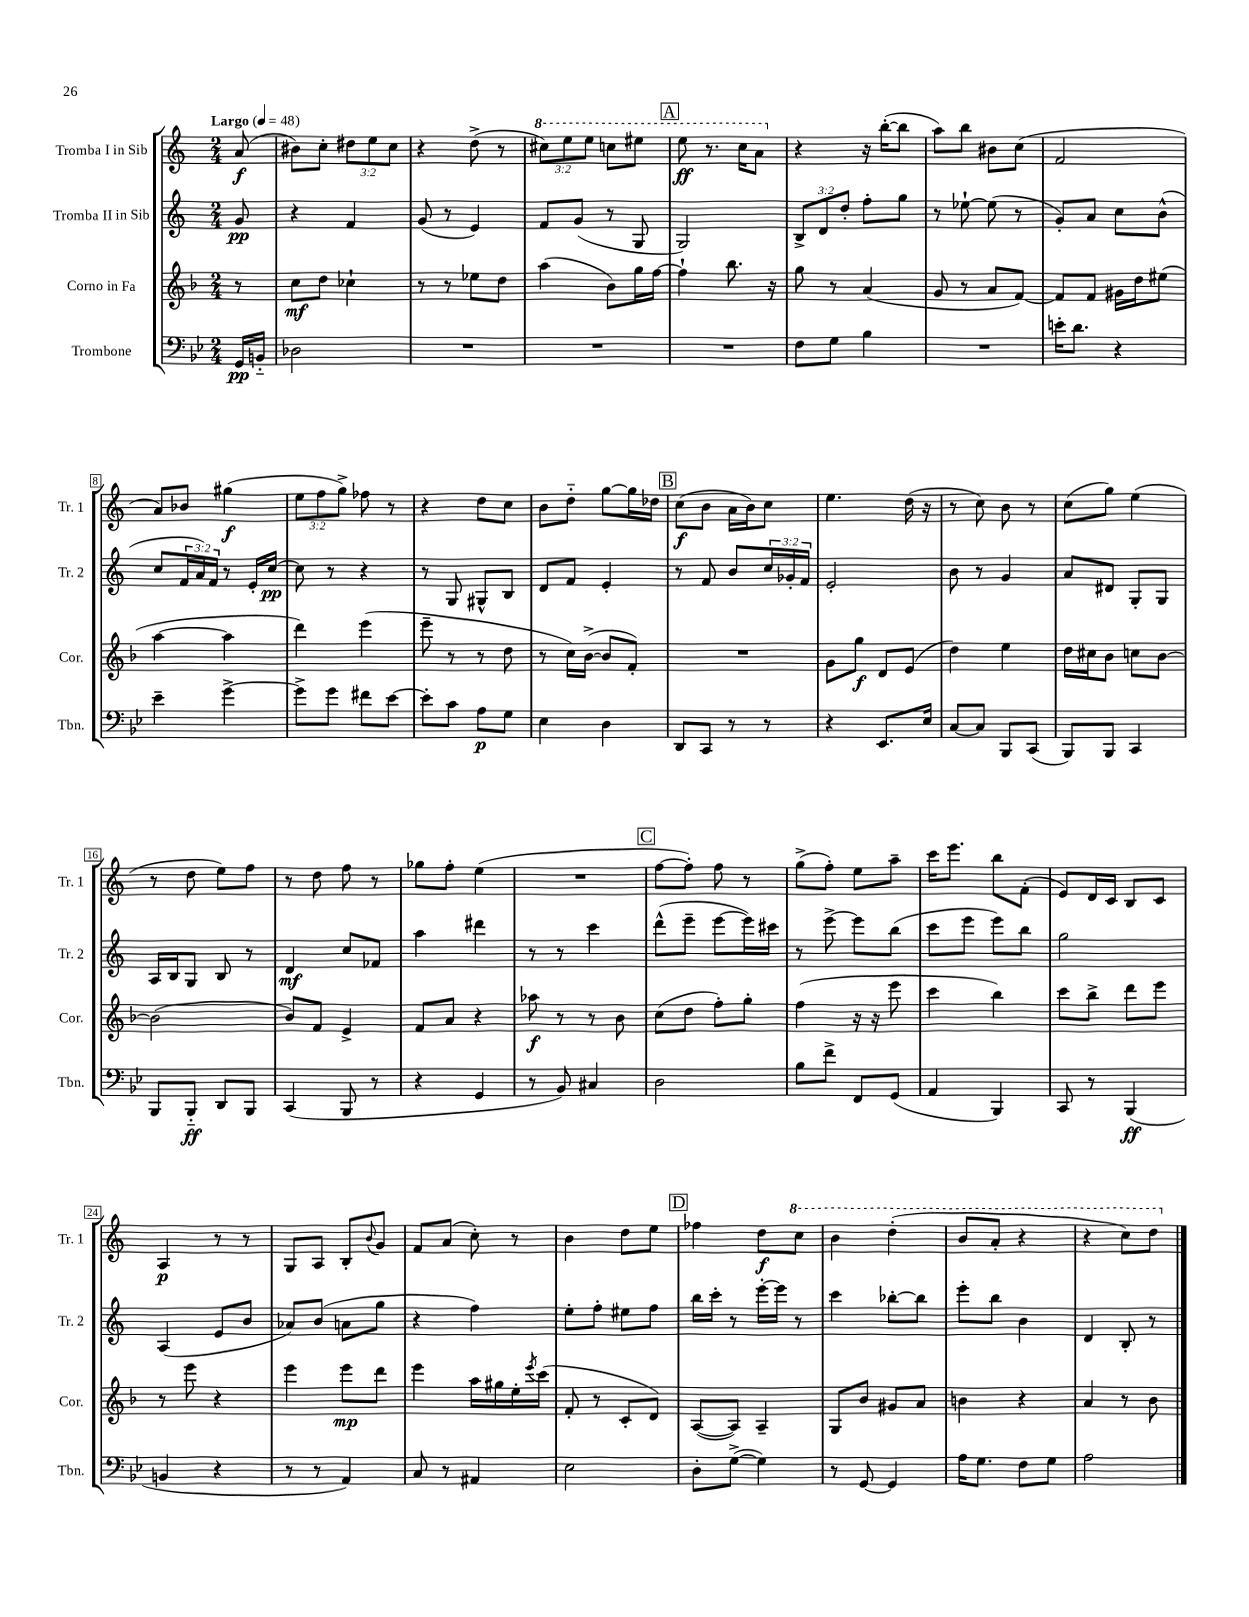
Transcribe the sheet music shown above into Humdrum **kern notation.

**kern	**kern	**kern	**kern
*staff4	*staff3	*staff2	*staff1
*clefF4	*clefG2	*clefG2	*clefG2
*k[b-e-]	*k[b-]	*k[]	*k[]
*M2/4	*M2/4	*M2/4	*M2/4
*MM48	*MM48	*MM48	*MM48
16GG/LL	8r	8g/	(8a/
16BB'~/JJ	.	.	.
=	=	=	=
2D-\	8cc\L	4r	8b#\L)
.	8dd\J	.	8cc'\J
.	4cc-`\	4f/	12dd#\L
.	.	.	12ee\
.	.	.	12cc\J
=	=	=	=
2r	8r	(8g/	4r
.	8r	8r	.
.	8ee-\L	4e/)	(8dd^\
.	8dd\J	.	8r
=	=	=	=
2r	(4aa\	8f/L	12ccc#\L)
.	.	.	12eee\
.	.	(8g/J	.
.	.	.	12eee\J
.	8b-\L)	8r	8ccc\L
.	16gg\L	8G/	8eee#\J
.	[16ff\JJ	.	.
=	=	=	=
2r	4ff`\]	2G/)	8eee\
.	.	.	8.r
.	8.bb-\	.	.
.	.	.	16ccc\LK
.	.	.	8aa\J
.	16r	.	.
=	=	=	=
8F\L	8gg\	12B^/L	4r
.	.	12d/	.
8G\J	8r	.	.
.	.	12dd'/J	.
4B-\	(4a/	8ff'\L	16r
.	.	.	([16bb'\LK
.	.	8gg\J	8bb\]J
=	=	=	=
2r	8g/	8r	8aa\L)
.	8r	[8ee-`\	8bb\J
.	8a/L	(8ee-\]	8b#\L
.	[8f/J)	8r	(8cc\J
=	=	=	=
16e'\LK	8f/]L	8g'/L)	2f/
8.d\J	.	.	.
.	8f/J	8a/J	.
4r	16g#\LL	8cc\L	.
.	16dd\J	.	.
.	(8ee#\J	(8b^^\J	.
=	=	=	=
4e-~\	[4aa\	8cc/L	8a/L)
.	.	24f/L	8b-/J
.	.	24a/)	.
.	.	24f/JJ	.
[4g^\	4aa\]	8r	(4gg#\
.	.	16e'/LL	.
.	.	[16cc/JJ	.
=	=	=	=
8g^\]L	4ddd\)	8cc\]	12ee\L
.	.	.	12ff\
8g\J	.	8r	.
.	.	.	12gg^\J)
8f#\L	(4eee\	4r	8ff-\
[8e-\J	.	.	8r
=	=	=	=
8e-'\]L	8eee~\	8r	4r
8c\J	8r	8G/	.
8A\L	8r	8G#^^/L	8dd\L
8G\J	8dd\	8B/J	8cc\J
=	=	=	=
4E-\	8r	8d/L	8b\L
.	16cc\LL)	8f/J	8dd'~\J
.	([16b-^\JJ	.	.
4D\	8b-/]L	4e'/	[8gg\L
.	8f'/J)	.	16gg\]L
.	.	.	16dd-\JJ
=	=	=	=
8DD/L	2r	8r	(8cc\L
8CC/J	.	8f/	8b\J
8r	.	8b/L	16a\LL
.	.	.	16b\J)
8r	.	24cc/L	8cc\J
.	.	24g-'/	.
.	.	24f/JJ	.
=	=	=	=
4r	8g\L	2e'/	4.ee\
.	8gg\J	.	.
8.EE-/L	8d/L	.	.
.	(8e/J	.	(16dd\
16E-/Jk	.	.	16r
=	=	=	=
[8C/L	4dd\)	8b\	8r
8C/]J	.	8r	8cc\)
8BBB-/L	4ee\	4g/	8b\
(8CC/J	.	.	8r
=	=	=	=
8BBB-/L)	16dd\LL	8a/L	(8cc\L
.	16cc#\J	.	.
8BBB-/J	8b-\J	8d#/J	8gg\J)
4CC/	8cc\L	8G'/L	(4ee\
.	[8b-\J	8G/J	.
=	=	=	=
8BBB-/L	(2b-\]	16A/LL	8r
.	.	16B/J	.
8BBB-'~/J	.	8G/J	8dd\
8DD/L	.	8B/	8ee\L)
8BBB-/J	.	8r	8ff\J
=	=	=	=
(4CC/	8b-/L)	4d/	8r
.	8f/J	.	8dd\
8BBB-/	4e^/	8cc/L	8ff\
8r	.	8f-/J	8r
=	=	=	=
4r	8f/L	4aa\	8gg-\L
.	8a/J	.	8ff'\J
4GG/	4r	4ddd#\	(4ee\
=	=	=	=
8r	8aa-\	8r	2r
8BB-/)	8r	8r	.
4C#/	8r	4ccc\	.
.	8b-\	.	.
=	=	=	=
2D\	(8cc\L	(8ddd^^\L	[8ff\L
.	8dd\J	8eee~\J	8ff'\]J)
.	8ff'\L)	[8eee\L	8ff\
.	8gg'\J	16eee\]L)	8r
.	.	16ccc#\JJ	.
=	=	=	=
8B-\L	(4ff\	8r	(8gg^\L
8f^\J	.	[8eee^\	8ff'\J)
8FF/L	16r	8eee\]L	8ee\L
.	16r	.	.
(8GG/J	8eee\	(8bb\J	8aa~\J
=	=	=	=
4AA/	4ccc\	8ccc\L	16ccc\LK
.	.	.	8.eee\J
.	.	8eee\J	.
4BBB-/)	4bb-\)	8eee\L)	8bb\L
.	.	8bb\J	(8f'\J
=	=	=	=
8CC/	8ccc\L	2gg\	8e/L)
8r	8bb-^\J	.	16d/L
.	.	.	16c/JJ
(4BBB-/	8ddd\L	.	8B/L
.	8eee\J	.	8c/J
=	=	=	=
4BB/	8r	(4A/	4A/
.	8eee\	.	.
4r	4r	8e/L	8r
.	.	8b/J	8r
=	=	=	=
8r	4eee\	8a-/L)	8G/L
8r	.	(8b/J	8A/J
4AA/)	8eee\L	8a\L	8B'/L
.	.	.	8qqb/
.	8ddd\J	8gg\J	8g/J
=	=	=	=
8C/	4eee\	4r	8f/L
8r	.	.	(8a/J
4AA#/	16aa\LL	4ff\)	8cc'\)
.	16gg#\	.	.
.	16ee'\	.	8r
.	8qeee/	.	.
.	(16ccc\JJ	.	.
=	=	=	=
2E-\	8f'/	8ee'\L	4b\
.	8r	8ff'\J	.
.	8c'/L	8ee#\L	8dd\L
.	8d/J)	8ff\J	8ee\J
=	=	=	=
8D'\L	([8A/L	16bb\LL	4ff-\
.	.	16ccc'\JJ	.
([8G^\J	8A/]J)	8r	.
4G\])	4A~/	[16eee'\LL	8dd\L
.	.	16eee\]JJ	.
.	.	8r	8ccc\J
=	=	=	=
8r	8G/L	4ccc\	4bb\
[8GG/	8b-/J	.	.
4GG/]	8g#/L	[8bb-'\L	(4ddd'\
.	8a/J	8bb-\]J	.
=	=	=	=
16A\LK	4b\	8eee'\L	8bb/L
8.G\J	.	.	.
.	.	8bb\J	8aa'/J
8F\L	4r	4b\	4r
8G\J	.	.	.
=	=	=	=
2A\	4a/	4d/	4r
.	8r	8B'/	8ccc\L)
.	8b-\	8r	8ddd\J
==	==	==	==
*-	*-	*-	*-
